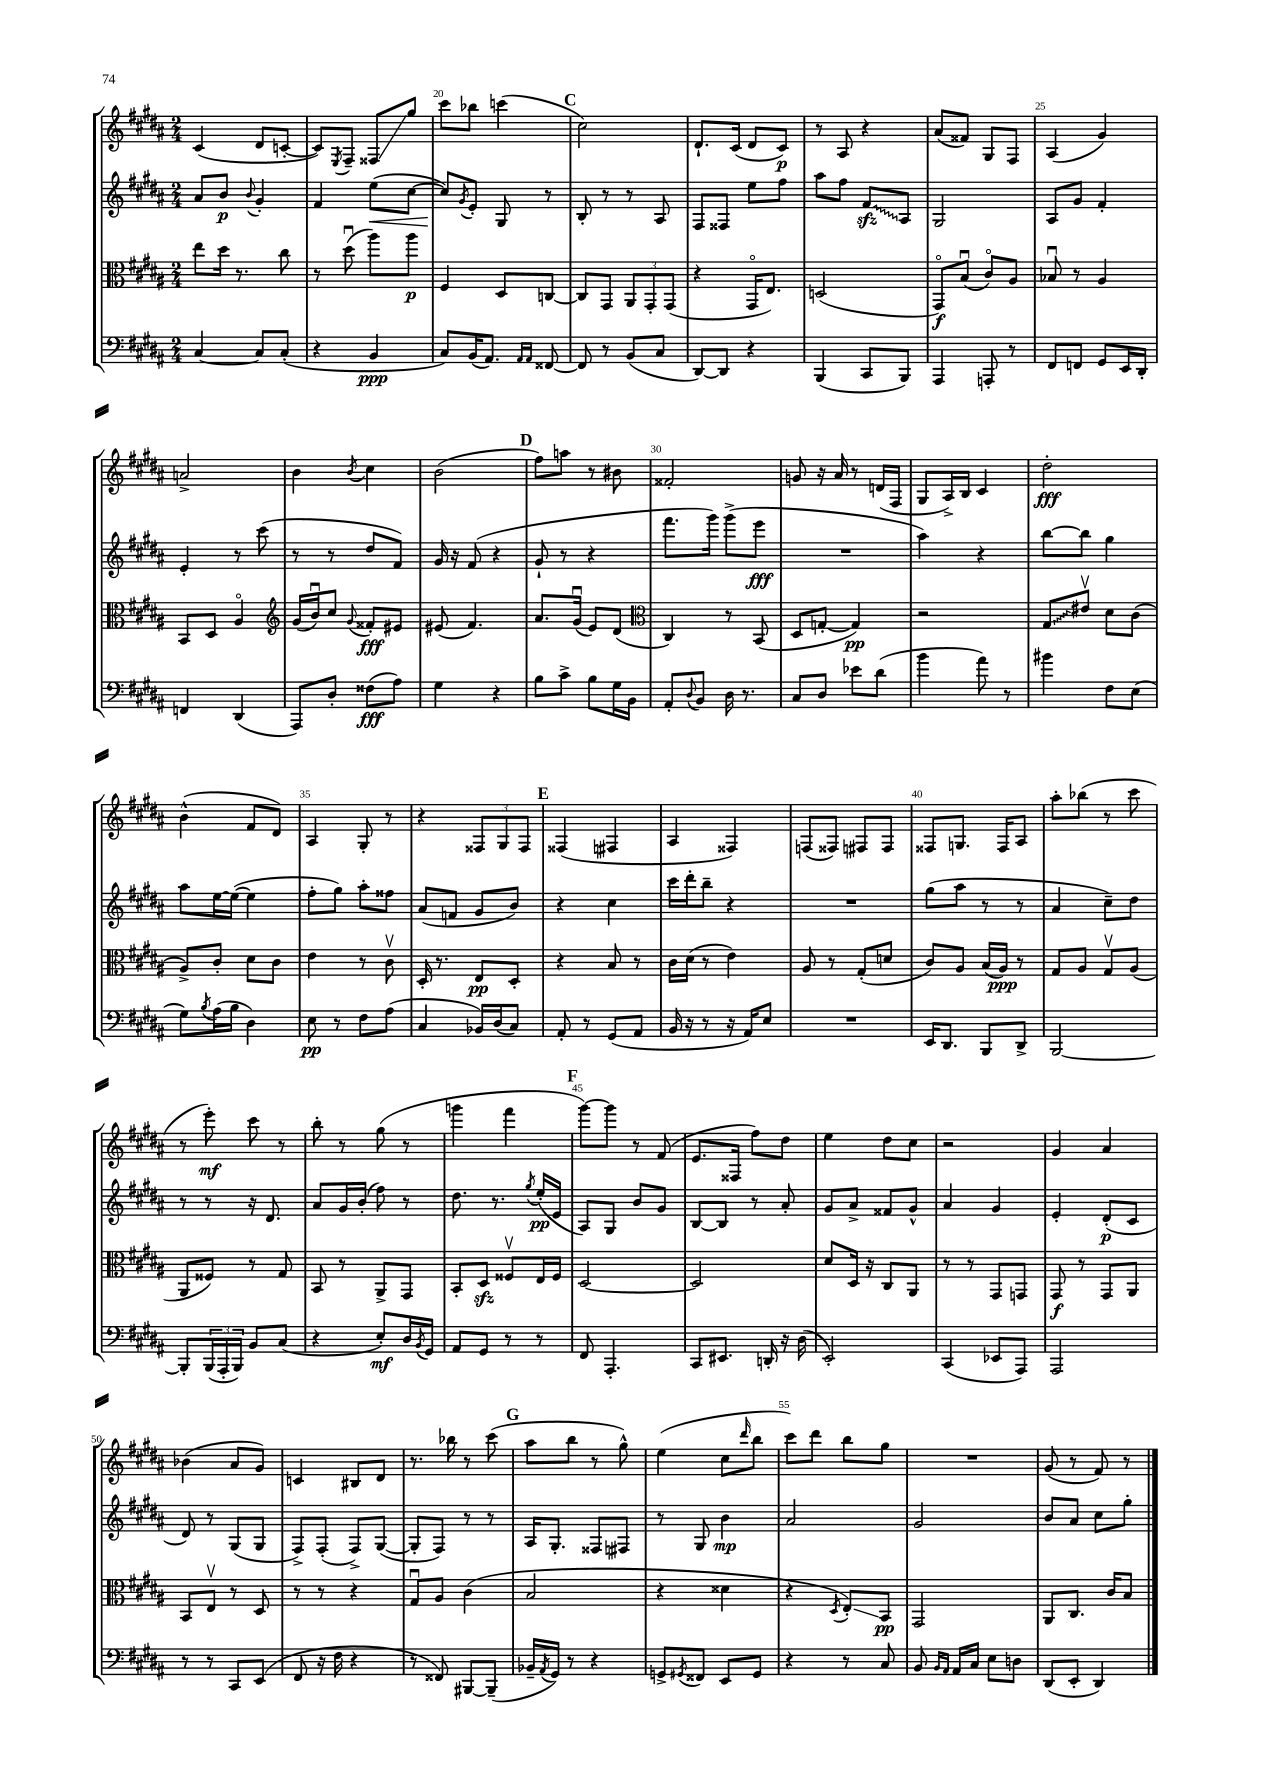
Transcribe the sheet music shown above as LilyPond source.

<<
\new StaffGroup <<
\new Staff = "s0" {
    \clef treble \key b \major \numericTimeSignature \time 2/4
    cis'4( dis'8 c'8~-. |
    c'8) \acciaccatura { e8 } fis8-- fisis8\glissando gis''8 |
    cis'''8 bes''8 c'''4( |
    \mark \markup { \bold "C" } cis''2) |
    dis'8.-! cis'16( dis'8 cis'8\p) |
    r8 ais8 r4 |
    ais'8( fisis'8) gis8 fis8 |
    ais4( gis'4) |
    a'2-> |
    b'4 \acciaccatura { b'8 } cis''4 |
    b'2( |
    \mark \markup { \bold "D" } fis''8) a''8 r8 bis'8 |
    fisis'2-. |
    g'8 r16 ais'16 r8 d'16( fis16 |
    gis8 ais16->) b16 cis'4 |
    dis''2-.\fff |
    b'4-^( fis'8 dis'8) |
    ais4 gis8-. r8 |
    r4 \tuplet 3/2 { fisis8 gis8 fisis8 } |
    \mark \markup { \bold "E" } fisis4( fis4 |
    ais4 fisis4) |
    f8( fisis8) fis8 fis8 |
    fisis8 g8. fisis16 ais8 |
    ais''8-. bes''8( r8 cis'''8 |
    r8 e'''8-.\mf) cis'''8 r8 |
    b''8-. r8 gis''8( r8 |
    g'''4 fis'''4 |
    \mark \markup { \bold "F" } gis'''8~) gis'''8 r8 fis'8( |
    e'8. fisis16 fis''8) dis''8 |
    e''4 dis''8 cis''8 |
    r2 |
    gis'4 ais'4 |
    bes'4( ais'8 gis'8) |
    c'4 bis8 dis'8 |
    r8. bes''16 r8 cis'''8( |
    \mark \markup { \bold "G" } ais''8 b''8 r8 gis''8-^) |
    e''4( cis''8 \grace { dis'''16 } b''8 |
    cis'''8) dis'''8 b''8 gis''8 |
    R2 |
    gis'8( r8 fis'8) r8 \bar "|." |
}
\new Staff = "s1" {
    \clef treble \key b \major \numericTimeSignature \time 2/4
    ais'8 b'8\p \appoggiatura { b'8 } gis'4-. |
    fis'4 e''8\<( cis''8~ |
    cis''8\!) \acciaccatura { gis'8 } e'8-. gis8 r8 |
    \mark \markup { \bold "C" } b8-. r8 r8 ais8 |
    fis8 fisis8 e''8 fis''8 |
    ais''8 fis''8 \once \override Glissando.style = #'zigzag fis'8\glissando\sfz ais8 |
    gis2 |
    ais8 gis'8 fis'4-. |
    e'4-. r8 cis'''8( |
    r8 r8 dis''8 fis'8) |
    gis'16 r16 fis'8( r4 |
    \mark \markup { \bold "D" } gis'8-! r8 r4 |
    fis'''8. gis'''16) gis'''8->( e'''8\fff |
    R2 |
    ais''4) r4 |
    b''8~ b''8 gis''4 |
    ais''8 e''16~ e''16~( e''4 |
    fis''8-. gis''8) ais''8-. fisis''8 |
    ais'8( f'8 gis'8 b'8) |
    \mark \markup { \bold "E" } r4 cis''4 |
    cis'''16 dis'''16-. b''8-- r4 |
    R2 |
    gis''8( ais''8 r8 r8 |
    ais'4 cis''8--) dis''8 |
    r8 r8 r16 dis'8. |
    ais'8 gis'16 b'16-.( fis''8) r8 |
    dis''8. r8. \acciaccatura { gis''8 } e''16-.\pp( e'16 |
    \mark \markup { \bold "F" } ais8) gis8 b'8 gis'8 |
    b8~ b8 r8 ais'8-. |
    gis'8 ais'8-> fisis'8 gis'8-^ |
    ais'4 gis'4 |
    e'4-. dis'8-.\p( cis'8 |
    dis'8) r8 gis8( gis8 |
    fis8->) fis8-.( fis8->) gis8~( |
    gis8-. fis8) r8 r8 |
    \mark \markup { \bold "G" } ais16 gis8.-. fisis8 fis8 |
    r8 gis8 b'4\mp |
    ais'2 |
    gis'2 |
    b'8 ais'8 cis''8 gis''8-. \bar "|." |
}
\new Staff = "s2" {
    \clef alto \key b \major \numericTimeSignature \time 2/4
    e''8 dis''16 r8. cis''8 |
    r8 dis''8\downbow( ais''8) ais''8\p |
    fis4 dis8 c8~ |
    \mark \markup { \bold "C" } c8 gis,8 \tuplet 3/2 { ais,8 gis,8-. gis,8( } |
    r4 gis,16\flageolet e8.) |
    d2( |
    gis,8\flageolet\f) b8\downbow( cis'8\flageolet) ais8 |
    bes8\downbow r8 ais4 |
    b,8 dis8 ais4\flageolet |
    \clef treble gis'16( b'16\downbow) cis''8 \appoggiatura { gis'8 } fisis'8-.\fff eis'8 |
    eis'8( fis'4.) |
    \mark \markup { \bold "D" } ais'8. gis'16\downbow( e'8) dis'8( |
    \clef alto cis4) r8 b,8( |
    dis8 g8~-. g4\pp) |
    r2 |
    \once \override Glissando.style = #'zigzag gis8\glissando eis'8\upbow dis'8 cis'8( |
    ais8->) cis'8-. dis'8 cis'8 |
    e'4 r8 cis'8\upbow |
    dis16-. r8. e8\pp dis8-. |
    \mark \markup { \bold "E" } r4 b8 r8 |
    cis'16 dis'16( r8 e'4) |
    ais8 r8 gis8-.( d'8 |
    cis'8) ais8 b16( ais16\ppp) r8 |
    gis8 ais8 gis8\upbow ais8( |
    ais,8 fisis8) r8 gis8 |
    b,8 r8 ais,8-> gis,8 |
    b,8-. dis8\sfz fisis8\upbow e16 fisis16 |
    \mark \markup { \bold "F" } dis2~ |
    dis2 |
    dis'8 dis16 r16 cis8 ais,8 |
    r8 r8 gis,8 g,8 |
    gis,8\f r8 gis,8 ais,8 |
    b,8 e8\upbow r8 dis8 |
    r8 r8 r4 |
    gis8\downbow ais8 cis'4( |
    \mark \markup { \bold "G" } b2 |
    r4 disis'4 |
    r4 \acciaccatura { dis8 } e8-.\glissando) b,8\pp |
    gis,2 |
    ais,8 cis8. cis'16 b8 \bar "|." |
}
\new Staff = "s3" {
    \clef bass \key b \major \numericTimeSignature \time 2/4
    cis4~ cis8 cis8-.( |
    r4 b,4\ppp |
    cis8) b,16( ais,8.) \grace { ais,16 ais,16 } fisis,8~ |
    \mark \markup { \bold "C" } fisis,8 r8 b,8( cis8 |
    dis,8~) dis,8 r4 |
    b,,4( cis,8 b,,8) |
    ais,,4 a,,8-. r8 |
    fis,8 f,8 gis,8 e,16 dis,16-. |
    f,4 dis,4( |
    ais,,8) dis8-. fisis8\fff( ais8) |
    gis4 r4 |
    \mark \markup { \bold "D" } b8 cis'8-> b8 gis16 b,16 |
    ais,8-. \appoggiatura { dis8 } b,8 dis16 r8. |
    cis8 dis8 ees'8 dis'8( |
    b'4 ais'8) r8 |
    bis'4 fis8 e8( |
    gis8) \acciaccatura { b8 } ais16( b16 dis4) |
    e8\pp r8 fis8 ais8( |
    cis4 bes,16) dis16( cis8) |
    \mark \markup { \bold "E" } ais,8-. r8 gis,8( ais,8 |
    b,16 r16 r8 r16 ais,16) e8 |
    R2 |
    e,16 dis,8. b,,8 dis,8-> |
    b,,2~ |
    b,,8-. \tuplet 3/2 { b,,16( ais,,16-. b,,16) } b,8 cis8( |
    r4 e8-.\mf) dis16 \acciaccatura { b,8 } gis,16 |
    ais,8 gis,8 r8 r8 |
    \mark \markup { \bold "F" } fis,8 ais,,4.-. |
    cis,8 eis,8. d,16-. r16 dis16( |
    e,2-.) |
    cis,4( ees,8 ais,,8) |
    ais,,2 |
    r8 r8 cis,8 e,8( |
    fis,8 r16 fis16 r4 |
    r8 fisis,8) bis,,8~ bis,,8--( |
    \mark \markup { \bold "G" } bes,16-- \acciaccatura { ais,8 } gis,16) r8 r4 |
    g,8-> \acciaccatura { gis,8 } fisis,8 e,8 gis,8 |
    r4 r8 cis8 |
    b,8 \grace { b,16 ais,16 } ais,16 cis16 e8 d8 |
    dis,8( e,8-. dis,4) \bar "|." |
}
>>
>>
\layout { \context { \Score currentBarNumber = #18 \override BarNumber.break-visibility = ##(#f #t #t) barNumberVisibility = #(every-nth-bar-number-visible 5) } }
